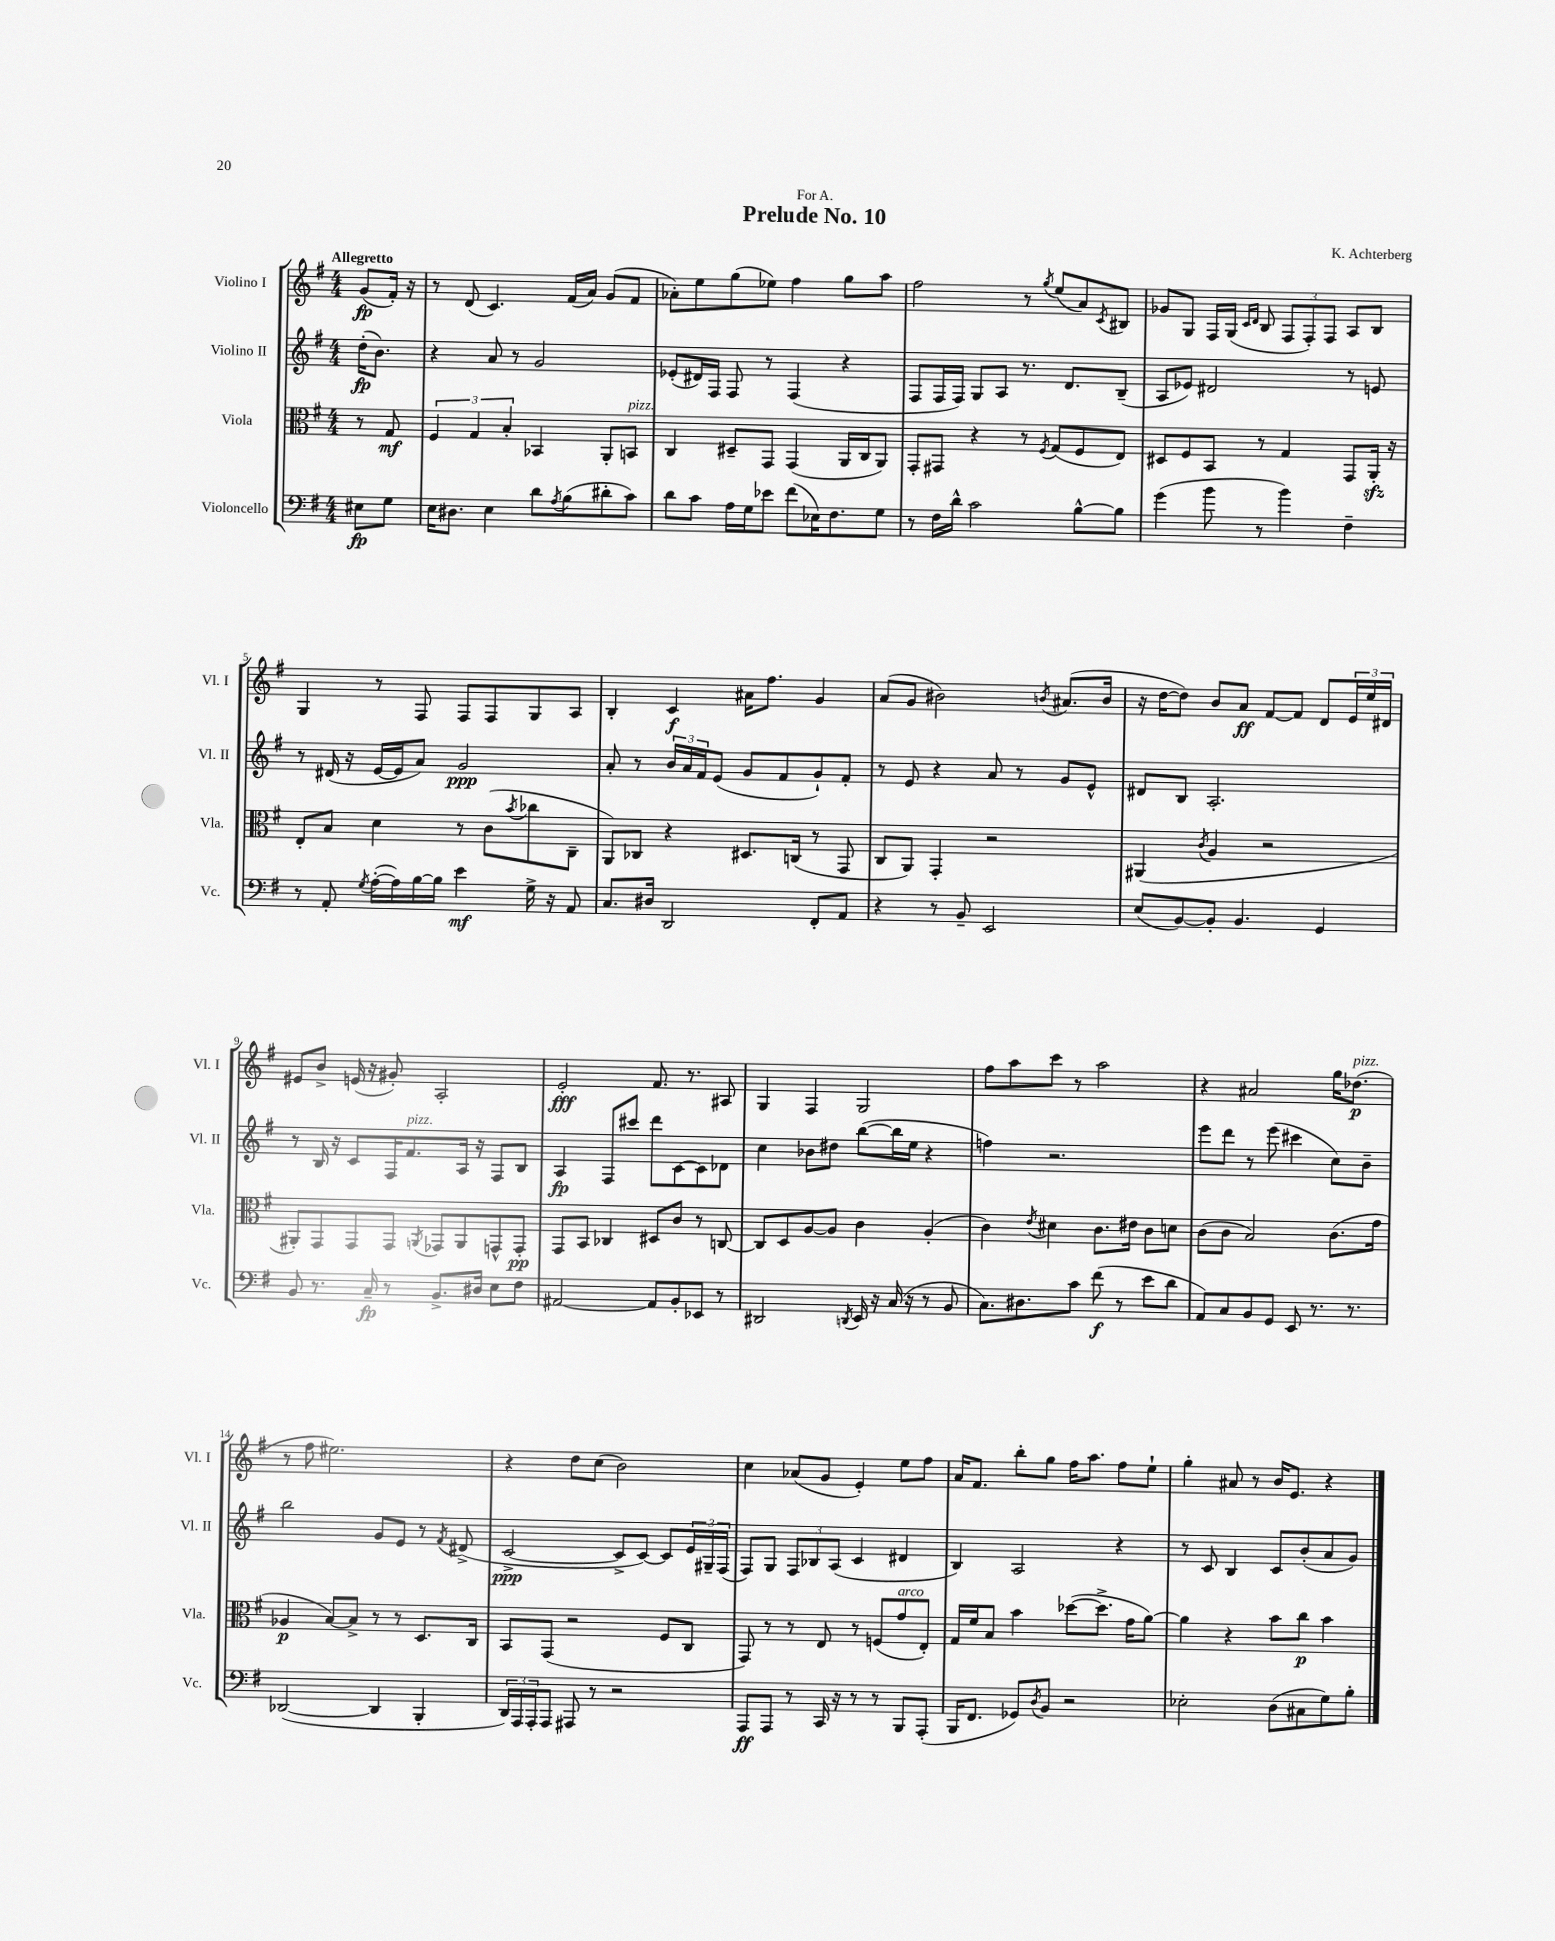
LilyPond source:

\header { title = "Prelude No. 10" composer = "K. Achterberg" dedication = "For A." }
<<
\new StaffGroup <<
\new Staff = "s0" \with { instrumentName = "Violino I" shortInstrumentName = "Vl. I" } {
    \clef treble \key g \major \numericTimeSignature \time 4/4 \partial 4 \tempo "Allegretto"
    g'8\fp( fis'16-.) r16 |
    r8 d'8( c'4.) fis'16( a'16) g'8( fis'8 |
    aes'8-.) e''8 g''8( ees''8) fis''4 g''8 a''8 |
    fis''2 r8 \acciaccatura { g''8 } e''8( a'8) \acciaccatura { c'8 } bis8 |
    ges'8 g8 fis16 g16( \grace { c'16 d'16 } b8 \tuplet 3/2 { fis8 fis8-.) fis8 } a8 b8 |
    g4 r8 fis8 fis8 fis8 g8 a8 |
    b4-. c'4\f ais'16 fis''8. g'4 |
    a'8( g'8 bis'2) \acciaccatura { b'8 } ais'8.( b'16 |
    r16 d''16~ d''8) b'8 a'8\ff fis'8~ fis'8 d'8 \tuplet 3/2 { e'16 e''16 dis'16 } |
    eis'8 b'8-> e'16( r16 gis'8-.) a2-. |
    e'2-.\fff fis'8. r8. ais8 |
    g4 fis4 g2 |
    fis''8 a''8 c'''8 r8 a''2 |
    r4 ais'2 g''16 des''8.\p^\markup { \italic "pizz." }( |
    r8 fis''8 eis''2.) |
    r4 d''8 c''8( b'2) |
    c''4 aes'8( g'8 e'4-.) e''8 fis''8 |
    a'16 fis'8. b''8-. g''8 fis''16 a''8. fis''8 e''8-! |
    g''4-. ais'8 r8 b'16 e'8. r4 \bar "|." |
}
\new Staff = "s1" \with { instrumentName = "Violino II" shortInstrumentName = "Vl. II" } {
    \clef treble \key g \major \numericTimeSignature \time 4/4 \partial 4
    d''16-.\fp( b'8.) |
    r4 a'8 r8 g'2 |
    ees'8-.( dis'16) fis16 fis8 r8 fis4( r4 |
    fis8 fis16 fis16) g8 a8 r8. d'8. b8--( |
    a8 ees'8) dis'2 r8 e'8 |
    r8 dis'16( r16 e'16~ e'16 a'8) g'2\ppp |
    a'8-. r8 \tuplet 3/2 { b'16 a'16 fis'16 } e'8( g'8 fis'8 g'8-!) fis'8-. |
    r8 e'8 r4 a'8 r8 g'8 e'8-^ |
    dis'8 b8 a2.-. |
    r8 b16 r16 c'8 fis16 fis'8.^\markup { \italic "pizz." } a16 r16 fis8 b8 |
    a4\fp fis8 cis'''8 d'''8 c'8~ c'8 des'8 |
    c''4 bes'8 dis''8 b''8~( b''16 e''16 r4 |
    f''4) r2. |
    e'''8 d'''8 r8 e'''8( cis'''4 c''8) b'8-- |
    b''2 g'8 e'8 r8 \acciaccatura { fis'8 } dis'8->( |
    c'2~->\ppp c'8-> c'8~) c'8 \tuplet 3/2 { e'16 gis16-- fis16( } |
    fis8) g8 \tuplet 3/2 { fis8 bes8 a8( } c'4 dis'4 |
    b4) a2 r4 |
    r8 c'8 b4 c'8 b'8-.( a'8 g'8) \bar "|." |
}
\new Staff = "s2" \with { instrumentName = "Viola" shortInstrumentName = "Vla." } {
    \clef alto \key g \major \numericTimeSignature \time 4/4 \partial 4
    r8 g8\mf |
    \tuplet 3/2 { fis4 g4 b4-. } bes,4 a,8-. b,8^\markup { \italic "pizz." } |
    c4 dis8-- g,8 g,4( a,16 c16 a,8) |
    g,8-. gis,8 r4 r8 \acciaccatura { fis8 } g8( fis8 e8) |
    dis8 fis8 b,8 r8 g4 g,8 a,16-.\sfz r16 |
    e8-. b8 d'4 r8 c'8( \acciaccatura { b'8 } ces''8 c8-- |
    a,8) ces8 r4 dis8. c16( r8 g,8 |
    c8 a,8) g,4-. r2 |
    ais,4( \acciaccatura { c'8 } a4 r2 |
    ais,8-.) g,8 g,8 g,8 \acciaccatura { a,8 } ges,8 a,8 g,8-^ g,8-.\pp |
    g,8 b,8 ces4 dis8 c'8 r8 c8~ |
    c8 d8 a8~ a8 c'4 a4-.( |
    c'4) \acciaccatura { e'8 } dis'4 c'8. eis'16 c'8 d'8 |
    c'8( c'8 b2) c'8.( g'16 |
    aes4\p b8~) b8-> r8 r8 d8. c16 |
    b,8 g,8( r2 fis8 c8 |
    g,8) r8 r8 e8 r8 f8( g'8^\markup { \italic "arco" } e8-.) |
    g16 fis'16 b8 b'4 des''8~( des''8.-> g'16 a'8~) |
    a'4 r4 b'8 c''8\p b'4 \bar "|." |
}
\new Staff = "s3" \with { instrumentName = "Violoncello" shortInstrumentName = "Vc." } {
    \clef bass \key g \major \numericTimeSignature \time 4/4 \partial 4
    eis8\fp g8 |
    e16 dis8. e4 d'8 \acciaccatura { a8 } b8( dis'8-. c'8) |
    d'8 c'8 a16 g16 ees'8 fis'8( ees16) fis8. g8 |
    r8 fis16 d'16-^ c'2 b8~-^ b8 |
    g'4( b'8 r8 b'4) fis4-- |
    r8 a,8-. \acciaccatura { g8 } a16~-.( a16) b16~ b16 e'4\mf g16-> r16 a,8 |
    c8. dis16 d,2 fis,8-. a,8 |
    r4 r8 b,8-- e,2 |
    e8( b,8~) b,8-. b,4. g,4 |
    b,8 r8. c16--\fp r8 b,8.-> dis16 e8 fis8 |
    ais,2~ ais,8 b,8-. ees,8 r8 |
    dis,2 \acciaccatura { d,8 } e,16 r16 c16( r16 r8 b,8 |
    c8.) dis8. c'8 fis'8\f( r8 e'8 d'8 |
    a,8) c8 b,8 g,8 e,8 r8. r8. |
    des,2~( des,4 b,,4-. |
    \tuplet 3/2 { d,16) a,,16 a,,16-. } a,,8 ais,,8 r8 r2 |
    a,,8\ff a,,8 r8 c,16 r16 r8 r8 b,,8 a,,8-.( |
    b,,16 fis,8. ges,8) \acciaccatura { d8 } b,8 r2 |
    ees2-. d8( cis8 g8) b8-. \bar "|." |
}
>>
>>
